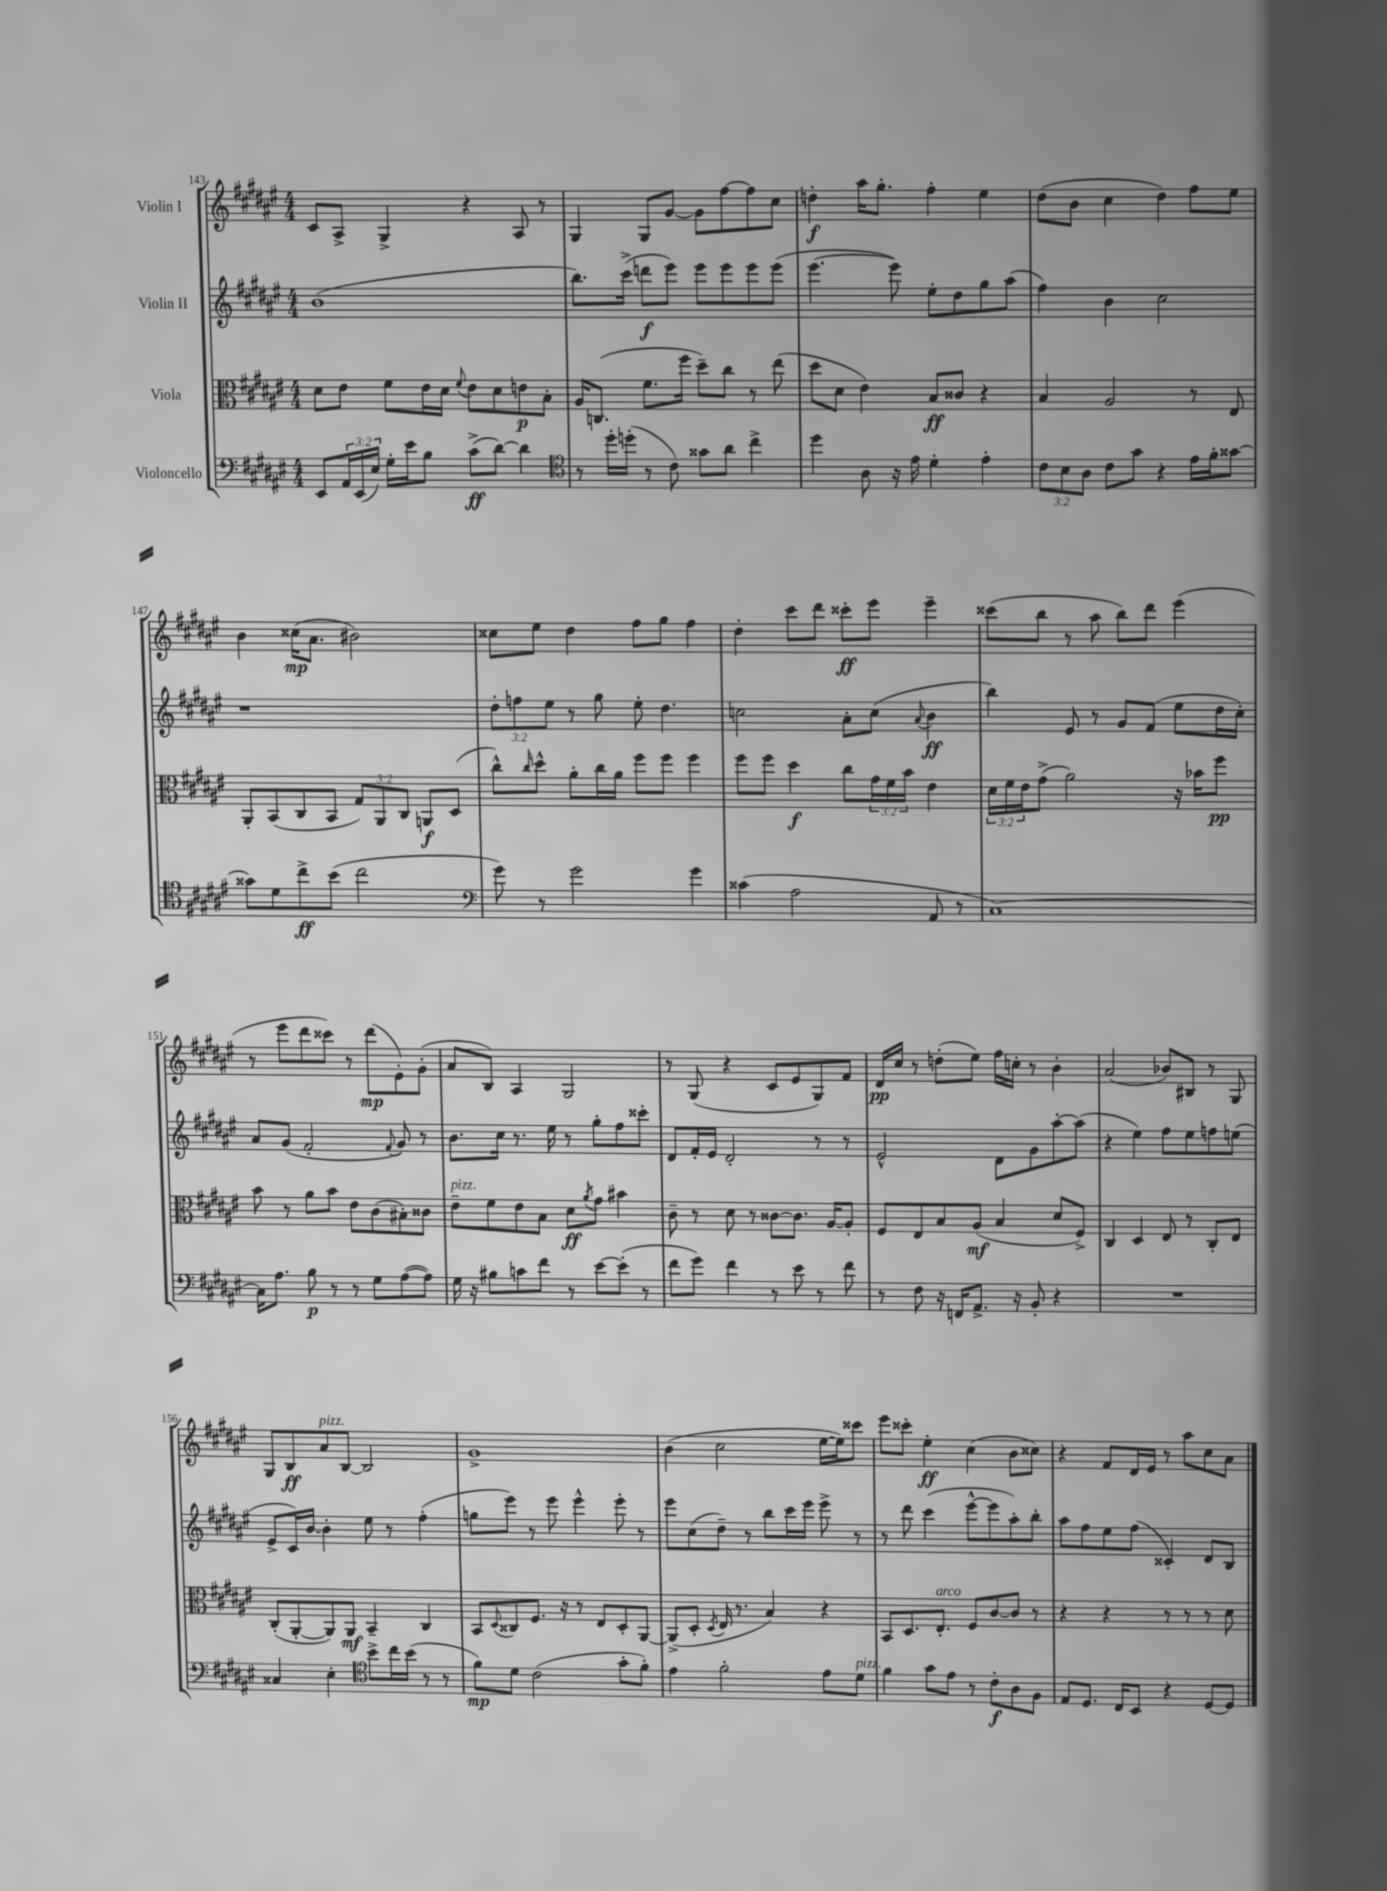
<<
\new StaffGroup <<
\new Staff = "s0" \with { instrumentName = "Violin I" } {
    \clef treble \key fis \major \numericTimeSignature \time 4/4
    cis'8 ais8-> gis4-> r4 ais8 r8 |
    gis4 gis8 gis'8~ gis'8 fis''8~ fis''8 cis''8 |
    d''4-.\f ais''16 gis''8.-. fis''4-. eis''4 |
    dis''8( b'8 cis''4 dis''4) fis''8 eis''8 |
    b'4 cisis''16\mp( ais'8. bis'2) |
    cisis''8 eis''8 dis''4 fis''8 gis''8 fis''4 |
    dis''4-. cis'''8 dis'''8 cisis'''8-.\ff eis'''8 eis'''4-- |
    cisis'''8( b''8 r8 ais''8 b''8) dis'''8 eis'''4( |
    r8 eis'''8 dis'''8 cisis'''8) r8 dis'''8\mp( eis'8-.) gis'8-.( |
    ais'8 b8) ais4 gis2 |
    r8 gis8( r4 cis'8 eis'8 gis8) fis'8 |
    dis'16\pp cis''16 r8 d''8-.( eis''8) fis''16 c''16-. r8 b'4-. |
    ais'2( bes'8) bis8 r8 gis8 |
    gis8 b8\ff ais'8^\markup { \italic "pizz." } b8~ b2 |
    gis'1-> |
    b'4( cis''2 eis''16~ eis''16) cisis'''8 |
    eis'''8 cisis'''8-. eis''4-.\ff cis''4( b'8 cisis''8) |
    r4 fis'8 dis'16 eis'16 r8 ais''8 cis''8 ais'8 \bar "|." |
}
\new Staff = "s1" \with { instrumentName = "Violin II" } {
    \clef treble \key fis \major \numericTimeSignature \time 4/4 \override Staff.TupletNumber.text = #tuplet-number::calc-fraction-text
    b'1( |
    b''8.) cis'''16->( d'''8\f eis'''8) eis'''8 eis'''8 eis'''8 eis'''8( |
    eis'''4.~ eis'''8) eis''8-. dis''8 gis''8 ais''8( |
    fis''4) b'4 cis''2 |
    r1 |
    \tuplet 3/2 { dis''8-. f''8 eis''8 } r8 gis''8 eis''8-. dis''4. |
    c''2 ais'8-. c''8( \appoggiatura { ais'8 } b'4\ff |
    b''4) eis'8 r8 gis'8 fis'8( eis''8 dis''16 cis''16-.) |
    ais'8 gis'8( fis'2-. \appoggiatura { fis'8 } gis'8) r8 |
    b'8. cis''16 r8. eis''16 r8 gis''8-. fis''8 cisis'''8-. |
    dis'8 fis'16-. eis'16 dis'2-. r8 r8 |
    eis'2-^ dis'8 gis'8 ais''8~-. ais''8( |
    r4 eis''4) fis''8 eis''8 f''8 e''8( |
    eis'8-> cis'16) b'16~ b'4-. eis''8 r8 fis''4-.( |
    g''8 eis'''8) r8 eis'''8 eis'''4-^ eis'''8-. r8 |
    eis'''8 cis''8( dis''8--) r8 b''8 cis'''16 eis'''16 eis'''8-> r8 |
    r8 dis'''8 cis'''4( eis'''8~-^ eis'''8 ais''8-.) b''8-. |
    ais''8 fis''8 eis''8 fis''8( cisis'4-.) dis'8 b8 \bar "|." |
}
\new Staff = "s2" \with { instrumentName = "Viola" } {
    \clef alto \key fis \major \numericTimeSignature \time 4/4 \override Staff.TupletNumber.text = #tuplet-number::calc-fraction-text
    dis'8 eis'8 fis'8 eis'16 dis'16 \appoggiatura { fis'8 } eis'8 dis'8 e'8\p b8-. |
    ais16 c8.( fis'8. fis''16 dis''8--) cis''8 r8 eis''8( |
    dis''8 dis'8 eis'4) b8\ff cisis'8 r4 |
    b4 ais2 r8 eis8 |
    ais,8-. b,8( cis8 b,8 \tuplet 3/2 { gis8) ais,8 cis8 } a,8\f dis8( |
    cis''8-^) \grace { cis''16 } dis''8-^ ais'8-. cis''16 ais'16 fis''8 fis''8 fis''4 |
    fis''8 fis''8 dis''4\f cis''8 \tuplet 3/2 { gis'16 fis'16 b'16 } eis'4 |
    \tuplet 3/2 { dis'16 fis'16 eis'16 } gis'8->( ais'2) r16 bes'16 fis''8\pp |
    b'8 r8 ais'8 b'8 eis'8 cis'8( bis8-.) cisis'8 |
    eis'8--^\markup { \italic "pizz." } fis'8 eis'8 b8 dis'8\ff \acciaccatura { ais'8 } gis'8 bis'4 |
    cis'8-- r8 dis'8 r8 cisis'8~ cisis'8. ais16~ ais8-. |
    fis8 eis8 b8 ais8\mf( b4 dis'8 fis8->) |
    cis4 dis4 eis8 r8 cis8-. eis8 |
    cis8-.( ais,8~-. ais,8) ais,8\mf b,4-- cis4 |
    b,8 \appoggiatura { dis8 } cisis8 fis8. r16 r8 eis8 dis8-. ais,8~ |
    ais,8->( dis8-. \acciaccatura { dis8 } eis16 r8. b4) r4 |
    b,8 dis8. eis8.-.^\markup { \italic "arco" } fis8 cis'8~ cis'8 r8 |
    r4 r4 r8 r8 r8 dis'8 \bar "|." |
}
\new Staff = "s3" \with { instrumentName = "Violoncello" } {
    \clef bass \key fis \major \numericTimeSignature \time 4/4 \override Staff.TupletNumber.text = #tuplet-number::calc-fraction-text
    eis,8 \tuplet 3/2 { ais,16 eis,16( eis16) } gis16-. eis'16 b8 cis'8->\ff( dis'8~) dis'4 |
    \clef tenor r8 dis''16-. d''16-.( r8 cis'8) gisis'8 ais'8 cis''4-> |
    dis''4 ais8 r16 eis'16 dis'4-. eis'4-. |
    \tuplet 3/2 { cis'8 b8 ais8 } cis'8 gis'8 r4 eis'16 fis'16-. gisis'8~ |
    gisis'8 dis'8 cis''8->\ff b'8( cis''2 |
    \clef bass gis'8) r8 gis'2 gis'4 |
    cisis'4( ais2 ais,8 r8 |
    cis1~) |
    cis16 ais8. b8\p r8 r8 gis8 ais8~( ais8) |
    gis16 r16 bis8 c'8 fis'8 r8 eis'8~ eis'8-.( r8 |
    fis'8 gis'8) fis'4 r8 eis'8 r8 fis'8 |
    r8 fis8 r16 f,16 ais,8.-> r16 b,8-. r4 |
    R1 |
    cisis4 eis4-. \clef tenor b'8-> cis''16 b'16( r8 r8 |
    fis'8\mp) dis'8 cis'2( gis'8-. fis'8-.) |
    eis'4 fis'2-. eis'8 dis'8^\markup { \italic "pizz." } |
    fis'4 gis'8 eis'8 r8 cis'8-.\f ais8 fis8 |
    eis8 dis8. cis16 b,8 r4 dis8~ dis8 \bar "|." |
}
>>
>>
\layout { \context { \Score currentBarNumber = #143 } }
